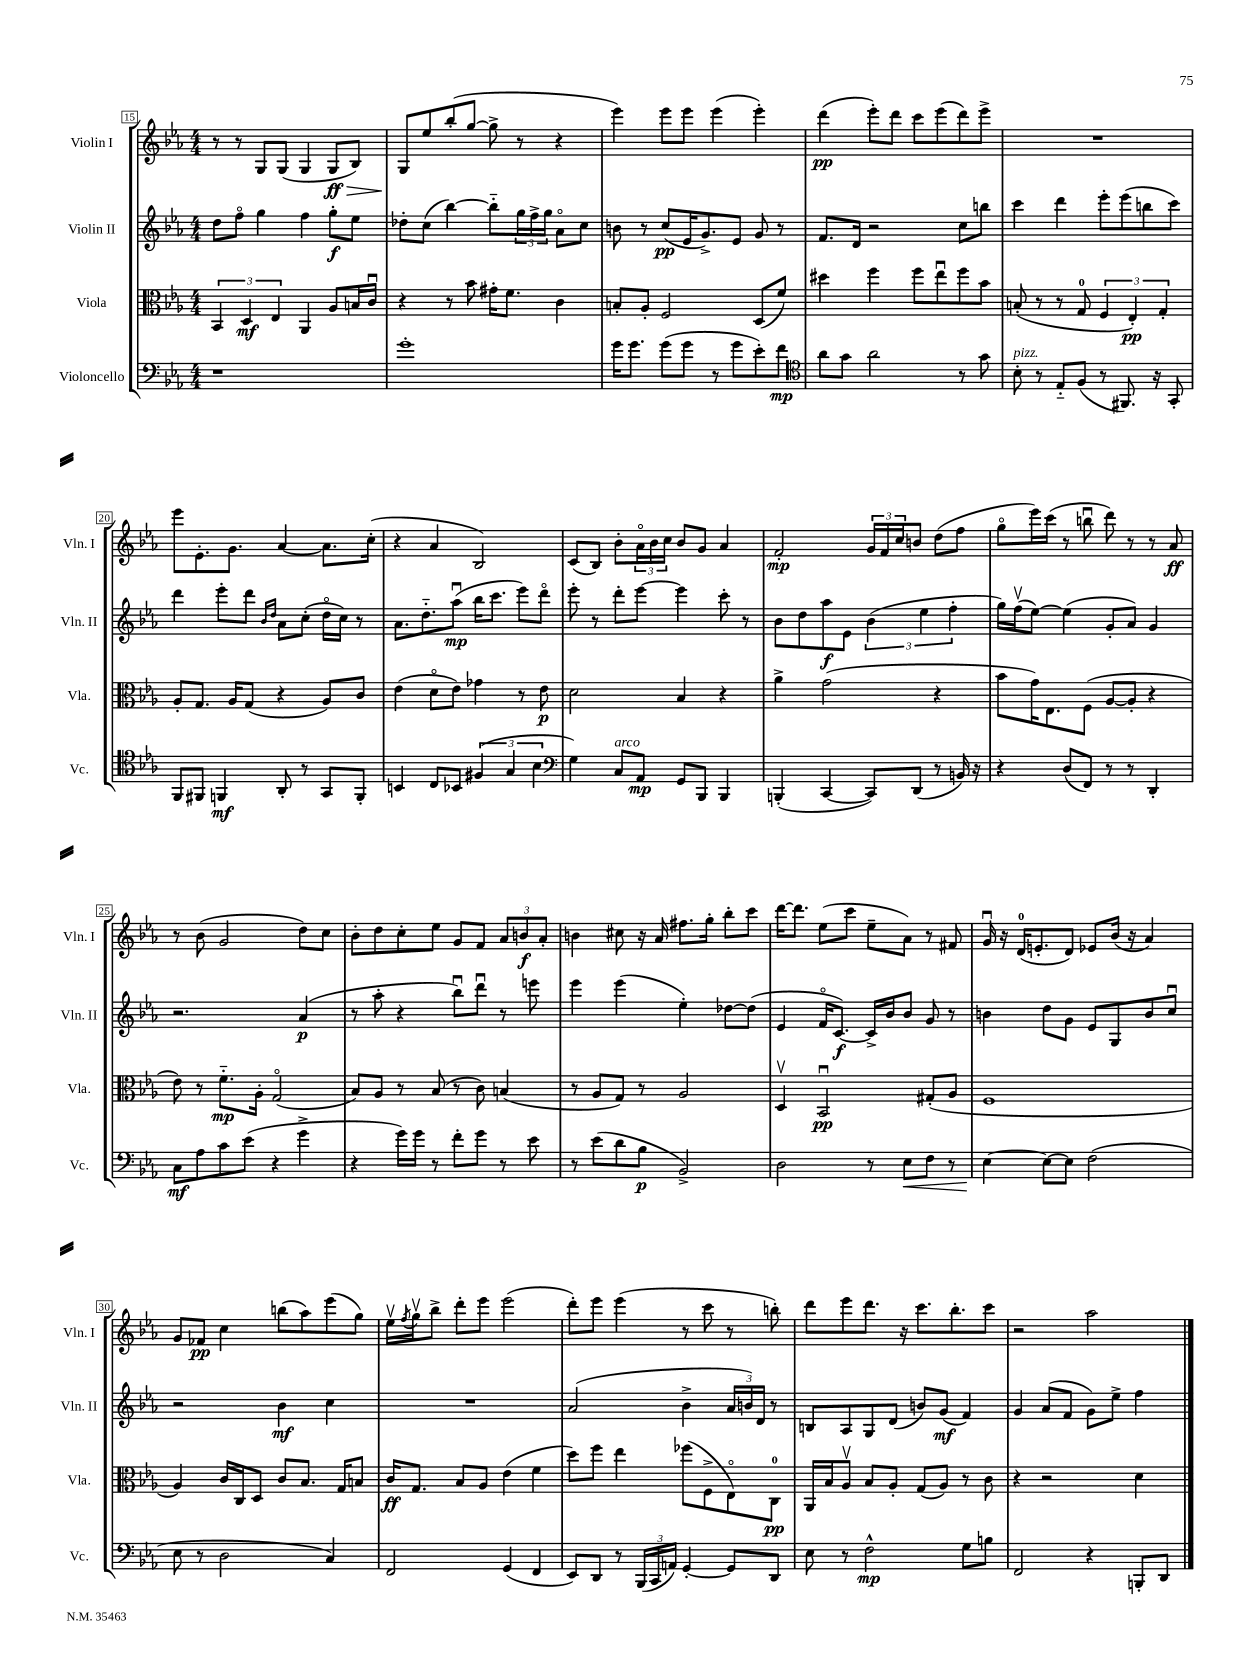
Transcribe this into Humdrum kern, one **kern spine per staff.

**kern	**kern	**kern	**kern
*staff4	*staff3	*staff2	*staff1
*clefF4	*clefC3	*clefG2	*clefG2
*k[b-e-a-]	*k[b-e-a-]	*k[b-e-a-]	*k[b-e-a-]
*M4/4	*M4/4	*M4/4	*M4/4
1r	6BB-/	8dd\L	8r
.	.	8ffo\J	8r
.	6D/	.	.
.	.	4gg\	8G/L
.	6E-/	.	.
.	.	.	(8G/J
.	4AA-/	4ff\	4G/
.	8A-/L	8gg'\L	8G/L
.	16B/L	8ee-\J	8B-/J)
.	16cu/JJ	.	.
=	=	=	=
1g'	4r	8dd-'\L	8G/L
.	.	(8cc\J	8ee-/
.	8r	[4bb-\)	(8bb-'/
.	8b-\	.	[8gg/J
.	16g#'\LK	8bb-'~\]L	8gg^\]
.	8.f\J	.	.
.	.	24gg\L	8r
.	.	24ff^\	.
.	.	24gg\JJ	.
.	4c\	8a-o\L	4r
.	.	8cc\J	.
=	=	=	=
16g\LK	8B'/L	8b\	4eee-\)
8.g\J	.	.	.
.	8A-'/J	8r	.
(8g\L	2F/	(8cc/L	8eee-\L
8g\J	.	16e-/K	8eee-\J
.	.	8.g^/)	.
8r	.	.	(4eee-\
8g\L	.	8e-/J	.
8e-'\)	(8D/L	8g/	4eee-'\)
8f\J	8f/J)	8r	.
=	=	=	=
*clefC4	*	*	*
8a-\L	4dd#\	8.f/L	(4ddd\
8g\J	.	.	.
.	.	16d/Jk	.
2a-\	4ff\	2r	8eee-'\L)
.	.	.	8ddd\J
.	8ff\L	.	8ccc\L
.	8ee-u\	.	(8eee-\
8r	8ff\	8cc\L	8ddd\)
8g\	8b-\J	8bb\J	8eee-^\J
=	=	=	=
8B-'\	(8B'/	4ccc\	1r
8r	8r	.	.
8E-'~/L	8r	4ddd\	.
(8F/J	8G/	.	.
8r	6F/	8eee-'\L	.
8.FF#/)	.	(8eee-\	.
.	6E-'/)	.	.
.	.	8bb\	.
16r	.	.	.
.	6G'/	.	.
8GG'/	.	8ccc\J)	.
=	=	=	=
8FF/L	8A-'/L	4ddd\	8eee-\L
8FF#/J	8.G/J	.	8.e-'\
4FF/	.	8eee-'\L	.
.	16A-/LK	.	8.g\J
.	(8G/J	8ddd\J	.
.	.	16qqb-/LL	.
.	.	16qqdd/JJ	.
8AA-'/	4r	8a-\L	[4a-/
8r	.	(8cc'\J	.
8GG/L	8A-/L)	16ddo\LL	8.a-\]L
.	.	16cc\JJ)	.
8FF'/J	8c/J	8r	.
.	.	.	(16cc'\Jk
=	=	=	=
4BB/	(4e-\	8.a-\L	4r
.	.	8.dd'~\	.
8C/L	8do\L	.	4a-/
8BB-/J	8e-\J)	(8aa-u\J	.
(6F#/	4g-\	16bb-\LK	2B-/)
.	.	8.ccc\J	.
6G/	.	.	.
.	8r	8eee-\L)	.
6B-\	.	.	.
.	8e-\	8dddo\J	.
=	=	=	=
*clefF4	*	*	*
4G\)	2d\	8eee-'\	(8c/L
.	.	8r	8B-/J)
8C/L	.	8ddd'\L	8b-'\L
8AA-/J	.	[8eee-\J	24a-o\L
.	.	.	24b-\
.	.	.	24cc\JJ
8GG/L	4B-/	4eee-\]	8b-/L
8BBB-/J	.	.	8g/J
4BBB-/	4r	8ccc'\	4a-/
.	.	8r	.
=	=	=	=
(4BBB'/	4a-^\	8b-\L	2f'/
.	.	8dd\	.
[4CC/	(2g\	8aa-\	.
.	.	8e-\J	.
8CC/]L)	.	(6b-\	24g/LL
.	.	.	24f/
.	.	.	24cc/J
(8DD/J	.	.	8b/J
.	.	6ee-\	.
8r	4r	.	(8dd\L
.	.	6ff'\	.
16BB/)	.	.	8ff\J
16r	.	.	.
=	=	=	=
4r	8b-\L	16gg\LL)	8ggo\L
.	.	(16ffv\J	.
.	16g\K)	[8ee-\J)	16eee-\L)
.	8.E-\	.	(16ccc\JJ
(8D/L	.	(4ee-\]	8r
8FF/J)	(8F\J	.	8bbu\
8r	[8A-/L	8g'/L	8ddd\)
8r	8A-'/]J	8a-/J)	8r
4DD'/	4r	4g/	8r
.	.	.	8a-/
=	=	=	=
8C\L	8e-\)	2.r	8r
8A-\	8r	.	(8b-\
8c\	8.f'~\L	.	2g/
(8e-\J	.	.	.
.	16A-'\Jk	.	.
4r	(2Go/	.	.
4g^\	.	(4a-/	8dd\L)
.	.	.	8cc\J
=	=	=	=
4r	8B-/L)	8r	8b-'\L
.	8A-/J	8aa-'\	8dd\
16g\LL)	8r	4r	8cc'\
16g\JJ	.	.	.
8r	(8B-/	.	8ee-\J
8f'\L	8r	8bb-u\L)	8g/L
8g\J	8c\)	8dddu\J	8f/J
8r	(4B/	8r	12a-/L
.	.	.	12b/
8e-\	.	8eee\	.
.	.	.	12a-'/J
=	=	=	=
8r	8r	4eee-\	4b\
(8e-\L	8A-/L	.	.
8d\	8G/J)	(4eee-\	8cc#\
8B-\J	8r	.	16r
.	.	.	16a-/
2BB-^/)	2A-/	4ee-'\)	8.ff#\L
.	.	.	16gg'\Jk
.	.	[8dd-\L	8bb-'\L
.	.	(8dd-\]J	8ccc\J
=	=	=	=
2D\	4Dv/	4e-/	[16ddd\LK
.	.	.	8.ddd\]J
.	2BB-u/	16fo/LK	(8ee-\L
.	.	[8.c/J)	.
.	.	.	8ccc\J
8r	.	16c^/]LL	8ee-~\L
.	.	16b-/J	.
8E-\L	.	8b-/J	8a-\J)
8F\J	(8G#'/L	8g/	8r
8r	8A-/J	8r	8f#/
=	=	=	=
[4E-\	1F	4b\	16gu/
.	.	.	16r
.	.	.	(16d/LK
.	.	.	8.e'/
8E-\_L	.	8dd\L	.
8E-\]J	.	8g\J	8d/J)
(2F\	.	8e-/L	8e-/L
.	.	8G/	(16b-/Jk
.	.	.	16r
.	.	8b/	4a-/)
.	.	8ccu/J	.
=	=	=	=
8E-\	4A-/)	2r	8g/L
8r	.	.	8f-/J
2D\	16c/LL	.	4cc\
.	16C/J	.	.
.	8D/J	.	.
.	8c/L	4b-\	(8bb\L
.	8.B-/J	.	8aa-\)
4C/)	.	4cc\	(8eee-\
.	16G/LK	.	.
.	8B/J	.	8gg\J)
=	=	=	=
2FF/	16c/LK	1r	16ee-v\LL
.	.	.	8qff/
.	8.G/J	.	16ggv\J
.	.	.	8bb-^\J
.	8B-/L	.	8ddd'\L
.	8A-/J	.	8eee-\J
(4GG/	(4e-\	.	(2eee-\
4FF/	4f\	.	.
=	=	=	=
8EE-/L)	8dd\L)	(2a-/	8ddd'\L)
8DD/J	8ff\J	.	8eee-\J
8r	4ee-\	.	(4eee-\
(24BBB-/LL	.	.	.
24CC/	.	.	.
24AA/JJ)	.	.	.
[4GG'/	(8ff-\L	4b-^\	8r
.	8F^\	.	8ccc\
8GG/]L	8E-o\)	24a-/LL	8r
.	.	24b/)	.
.	.	24d/JJ	.
8DD/J	8C\J	8r	8bb'\)
=	=	=	=
8E-\	16AA-/LL	8B/L	8ddd\L
.	16B-/J	.	.
8r	8A-v/J	8A-/	8eee-\
2F^^\	8B-/L	8G/	8.ddd\J
.	8A-'/J	(8d/J	.
.	.	.	16r
.	(8G/L	8b/L)	8.ccc\L
.	8A-/J)	(8g/J	.
.	.	.	8.bb-'\
8G\L	8r	4f/)	.
8B\J	8c\	.	8ccc\J
=	=	=	=
2FF/	4r	4g/	2r
.	2r	(8a-/L	.
.	.	8f/J	.
4r	.	8g\L)	2aa-\
.	.	8ee-^\J	.
8BBB'/L	4d\	4ff\	.
8DD/J	.	.	.
==	==	==	==
*-	*-	*-	*-
